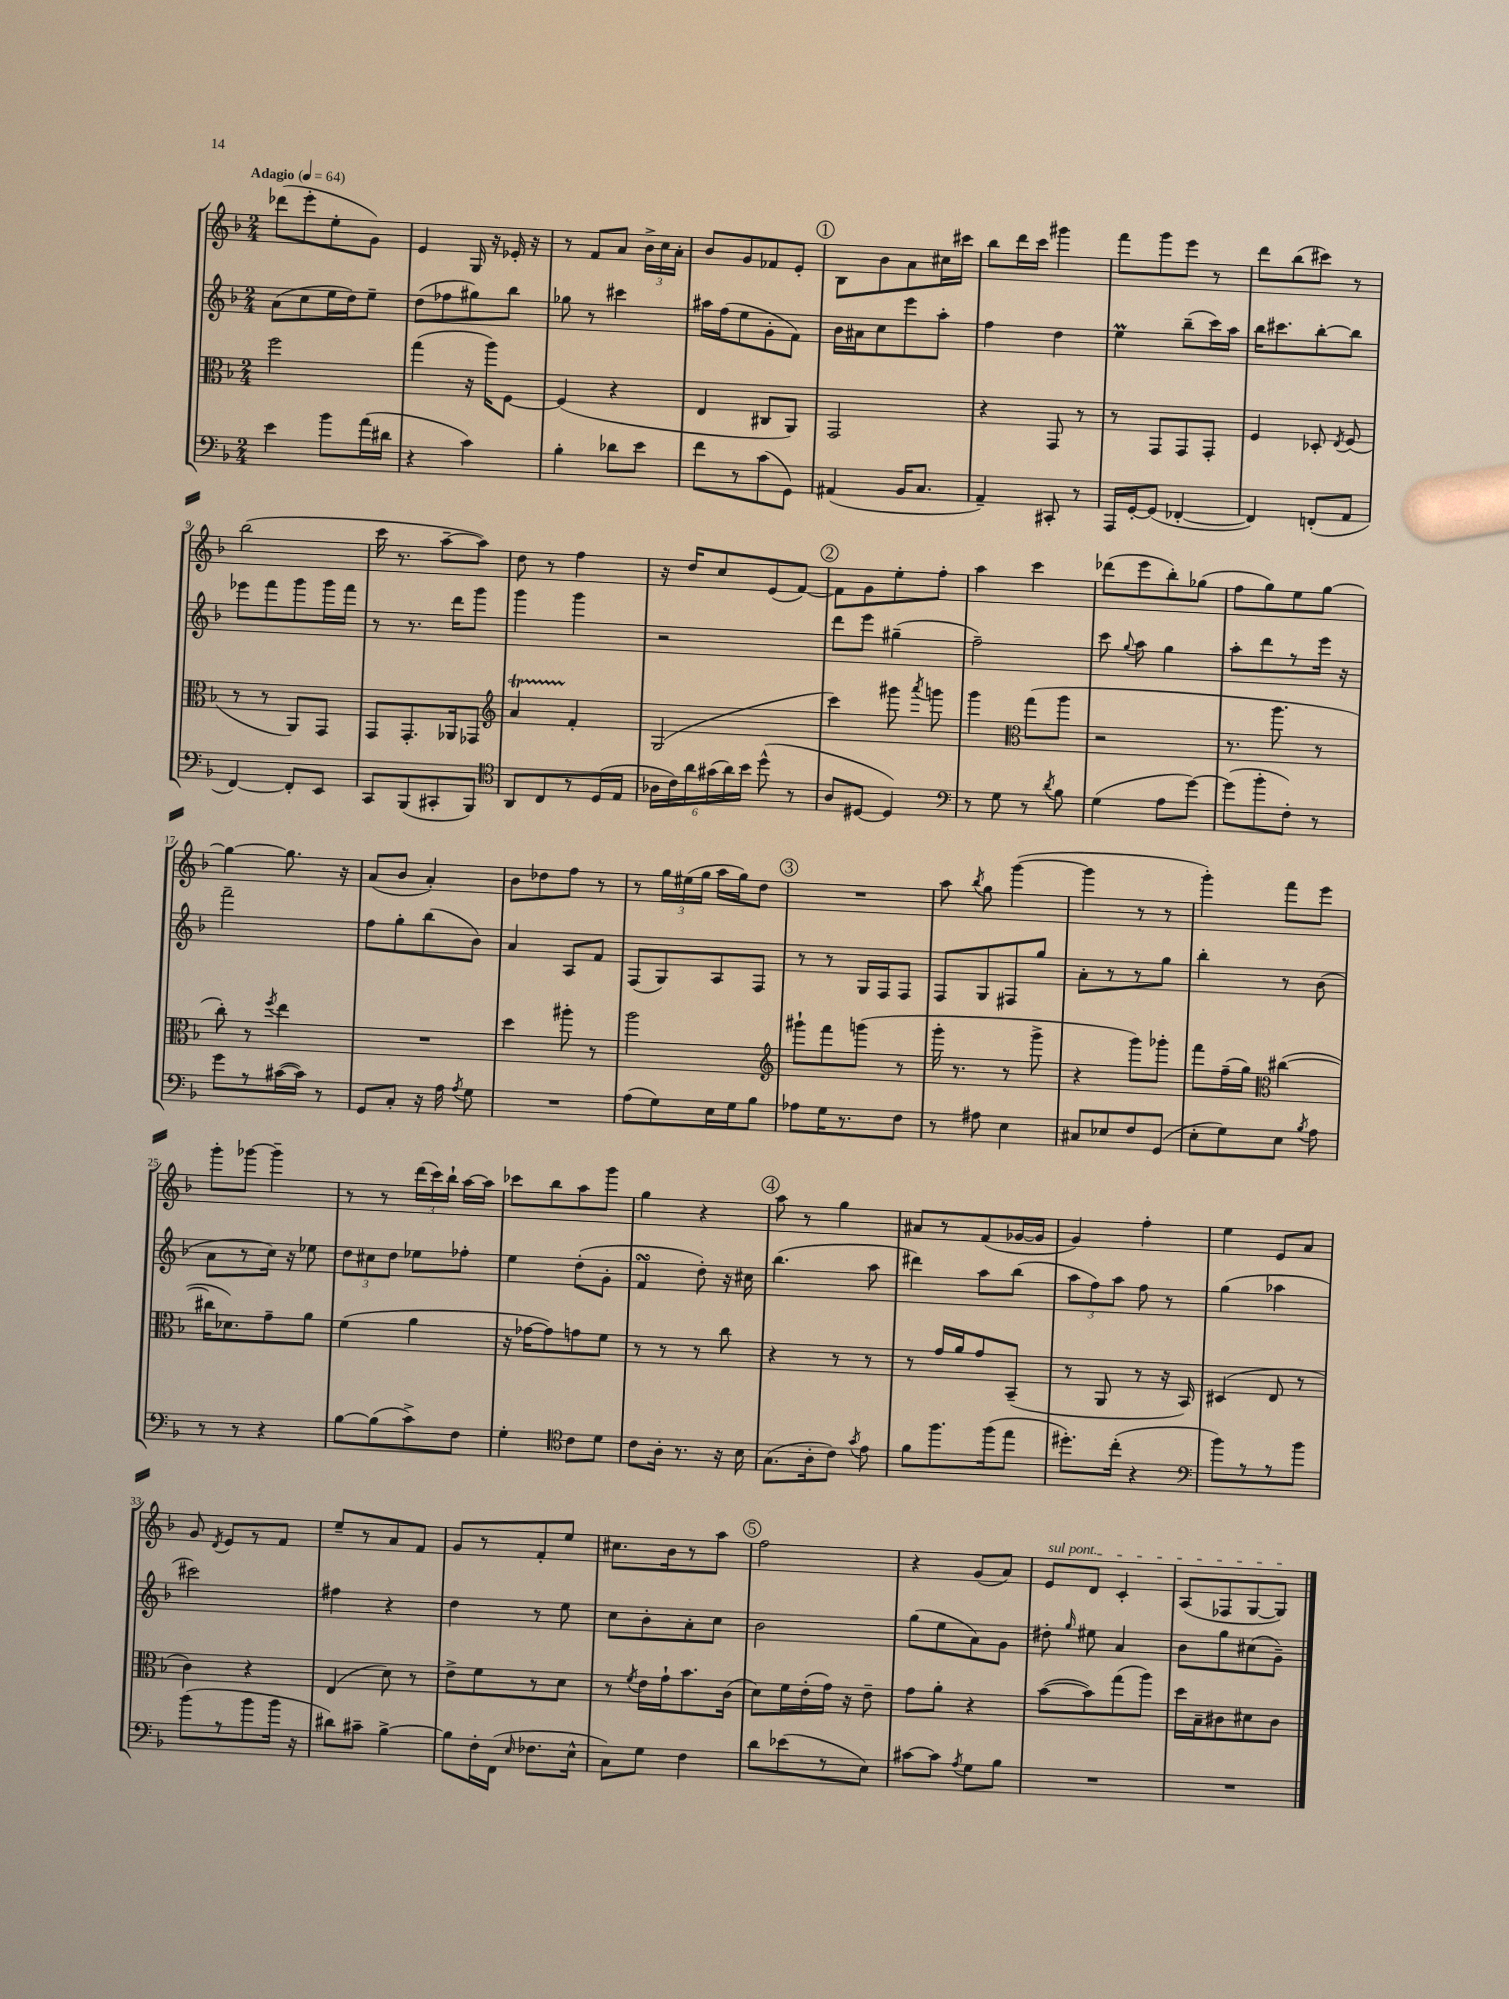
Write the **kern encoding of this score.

**kern	**kern	**kern	**kern
*staff4	*staff3	*staff2	*staff1
*clefF4	*clefC3	*clefG2	*clefG2
*k[b-]	*k[b-]	*k[b-]	*k[b-]
*M2/4	*M2/4	*M2/4	*M2/4
*MM64	*MM64	*MM64	*MM64
4e	2ff	(8a	(8ddd-
.	.	8cc	8eee'
8b-	.	16ee	8ee'
.	.	16dd)	.
(16a	.	8ee~	8g)
16d#	.	.	.
=	=	=	=
4r	(4gg	(8dd	4e
.	.	8ff-	.
4c)	16r	8gg#)	16G
.	16aa)	.	16r
.	[8F	8bb-	16e-'
.	.	.	16r
=	=	=	=
4B-'	(4F]	8gg-	8r
.	.	8r	8f
8d-	4r	4ccc#	8a
8e	.	.	24b-^
.	.	.	24cc
.	.	.	24a'
=	=	=	=
8f	4E	16aa#	8b-
.	.	(16ff	.
8r	.	8ee	8g
(8c	8C#	8g'	8f-
8GG)	8AA)	8f)	8e'
=	=	=	=
(4AA#	2GG	16b-	8B-
.	.	16a#	.
.	.	8cc	8b-
16BB-	.	8eee	8a
8.C	.	.	.
.	.	8aa'	16cc#
.	.	.	16ccc#
=	=	=	=
4AA~)	4r	4ff	8bb-
.	.	.	16ddd
.	.	.	16ccc
8CC#'	8GG	4dd	4ggg#
8r	8r	.	.
=	=	=	=
16AAA	8r	4ee	8fff
[16GG'	.	.	.
(8GG]	8GG	.	8ggg
[4FF-'	8GG	(8bb-~	8eee
.	8GG'	16ccc)	8r
.	.	16aa	.
=	=	=	=
4FF-])	4F	16bb-	8ddd
.	.	8.ccc#	.
.	.	.	(8bb-
(8FF'	8D-'	[8bb-'	8ccc#)
.	8qE	.	.
8AA	(8F	8bb-]	8r
=	=	=	=
[4FF)	8r	8eee-	(2bb-
.	8r	8fff	.
8FF']	8AA)	8ggg	.
8EE	8GG	16ggg	.
.	.	16fff	.
=	=	=	=
8CC	8GG	8r	16ccc
.	.	.	8.r
(8BBB-	8.GG'	8.r	.
8CC#'	.	.	[8aa~
.	16AA-	16ddd	.
8BBB-)	8GG-	8ggg	8aa])
=	=	=	=
*clefC4	*clefG2	*	*
8AA	4a	4ggg	8dd
8C	.	.	8r
8r	4f'	4ggg	4ff
(16D	.	.	.
16E	.	.	.
=	=	=	=
24A-	(2G	2r	16r
24c)	.	.	.
.	.	.	16dd
24a	.	.	.
(24g#	.	.	8cc
24a)	.	.	.
24b-	.	.	.
(8dd^^	.	.	(8e
8r	.	.	[8f)
=	=	=	=
8A	4ccc)	8ddd	8f]
[8D#	.	8eee	8g
4D#])	8ggg#	(4gg#~	8ee'
.	8qaaa	.	.
.	8ggg	.	8ff'
=	=	=	=
*clefF4	*	*	*
8r	4ggg	2ff~)	4aa
8G	.	.	.
*	*clefC3	*	*
8r	(8gg	.	4ccc
8qd	.	.	.
8B-	8aa	.	.
=	=	=	=
(4G	2r	8ccc	(8ddd-
.	.	8qqgg	.
.	.	8aa	8eee
8A	.	4gg	8bb-')
[8g)	.	.	(8gg-
=	=	=	=
(8g]	8.r	8aa'	8ff
8b-'	.	8ddd	8gg)
.	8.aa	.	.
8F')	.	8r	8ee
8r	8r	16eee	[8gg
.	.	16r	.
=	=	=	=
8g	8cc')	2fff~	4gg_
8r	8r	.	.
.	8qff	.	.
([16c#	4ee	.	8.gg]
16c#])	.	.	.
8r	.	.	.
.	.	.	16r
=	=	=	=
8GG	2r	8ff	(8a
8C'	.	8gg'	8b-
16r	.	(8bb-	4a')
16A	.	.	.
8qA	.	.	.
8G	.	8b-)	.
=	=	=	=
2r	4dd	4a	8b-
.	.	.	8dd-
.	8aa#'	8A	8ff
.	8r	8f	8r
=	=	=	=
(8A	2aa	(8F	8r
8G)	.	8G)	24gg
.	.	.	(24ee#
.	.	.	24gg
16E	.	8A	16aa
16G	.	.	16gg)
8B-	.	8F	8dd
=	=	=	=
*	*clefG2	*	*
8A-	8ggg#`	8r	2r
16G	8fff	8r	.
8.r	.	.	.
.	(8ggg	16G	.
.	.	16F	.
8F	8r	8F	.
=	=	=	=
8r	16ggg'	8F	8aa
.	8.r	.	.
.	.	.	8qbb-
8A#	.	8G	8gg
4E	8r	8F#	([4ggg
.	8ggg^	8gg	.
=	=	=	=
8C#	4r	8a'	4ggg]
8E-	.	8r	.
8F	8ggg)	8r	8r
(8GG	8ggg-'	8gg	8r
=	=	=	=
8E'	8fff	4bb-'	4ggg')
8G)	(16ff~	.	.
.	16gg)	.	.
*	*clefC3	*	*
8E	([4cc#	8r	8fff
8qB-	.	.	.
8A	.	(8b-	8eee
=	=	=	=
8r	16cc#]	8a	8ggg'
.	8.d-)	.	.
8r	.	8r	[8ggg-
4r	8g~	16cc)	4ggg-~]
.	.	16r	.
.	8a	8ee-	.
=	=	=	=
[8B-	(4f	12dd	8r
.	.	12cc#	.
(8B-]	.	.	8r
.	.	12dd	.
8c^)	4a	8ee-	(24ddd
.	.	.	24ccc)
.	.	.	24bb-`
8F	.	8ff-'	[16aa
.	.	.	16aa]
=	=	=	=
4G'	16r	4ee	8ccc-
.	[16g-	.	.
.	8g-])	.	8bb-
*clefC4	*	*	*
8c	8g	(8dd'	8aa
8d	8f	8g'	8ggg
=	=	=	=
8c	8r	4f	4gg
16A'	8r	.	.
8.r	.	.	.
.	8r	8dd')	4r
16r	8cc	16r	.
16B-	.	16cc#	.
=	=	=	=
(8.G	4r	(4.bb-	8aa
.	.	.	8r
16A'	.	.	.
8c)	8r	.	4gg
8qg	.	.	.
8e	8r	8aa	.
=	=	=	=
8f	8r	4ddd#)	8a#
8.ff	16g	.	8r
.	16a	.	.
.	8g	8aa	(8f
(16ff	.	.	.
8ee	(8BB-~	(8bb-	[16g-
.	.	.	16g-]
=	=	=	=
8.dd#')	8r	12aa	4g)
.	.	12ff)	.
.	8AA	.	.
.	.	12aa	.
(16cc'	.	.	.
4r	8r	8ff	4ff'
.	16r	8r	.
.	16BB-)	.	.
=	=	=	=
*clefF4	*	*	*
8b-)	(4D#	(4gg	4ee
8r	.	.	.
8r	8E	4aa-	8e
8b-	8r	.	8a
=	=	=	=
(8b-	4c)	2ccc#)	8g
.	.	.	8qd
8r	.	.	8e
8b-	4r	.	8r
16b-	.	.	8f
16r	.	.	.
=	=	=	=
8d#)	(4E	4ff#	8ee~
8c#~	.	.	8r
[4B-^	8d)	4r	8a
.	8r	.	8f
=	=	=	=
8B-]	8e^	4dd	8g
16F'	8f	.	8r
(16FF	.	.	.
16qqE	.	.	.
8.F-	8r	8r	8f'
.	8d	8ee	8ee
16E^^	.	.	.
=	=	=	=
8C)	8r	8cc	8.cc#
.	8qf	.	.
8G	16e	8b-'	.
.	16g`	.	16b-
4F	8.b-	8a'	8r
.	.	8cc	8aa
.	(16c	.	.
=	=	=	=
8d	8d)	2b-	2ff
(8e-	16f	.	.
.	(16e'	.	.
8r	16g)	.	.
.	16r	.	.
8E)	8e~	.	.
=	=	=	=
[8c#	8g	(8gg	4r
8c#]	8a'	8ee	.
8qA	.	.	.
8G	4r	8a)	(8g
8B-	.	8g	8a)
=	=	=	=
2r	([8b-	8dd#'	8e
.	.	16qqgg	.
.	8b-])	8ee#	8d
.	(8gg	4a	4c'
.	8aa)	.	.
=	=	=	=
2r	16dd	8b-	(8A
.	16B-~	.	.
.	8c#	8gg	8F-
.	8d#	(8cc#	[8G
.	8c#	8g~)	8G])
==	==	==	==
*-	*-	*-	*-
